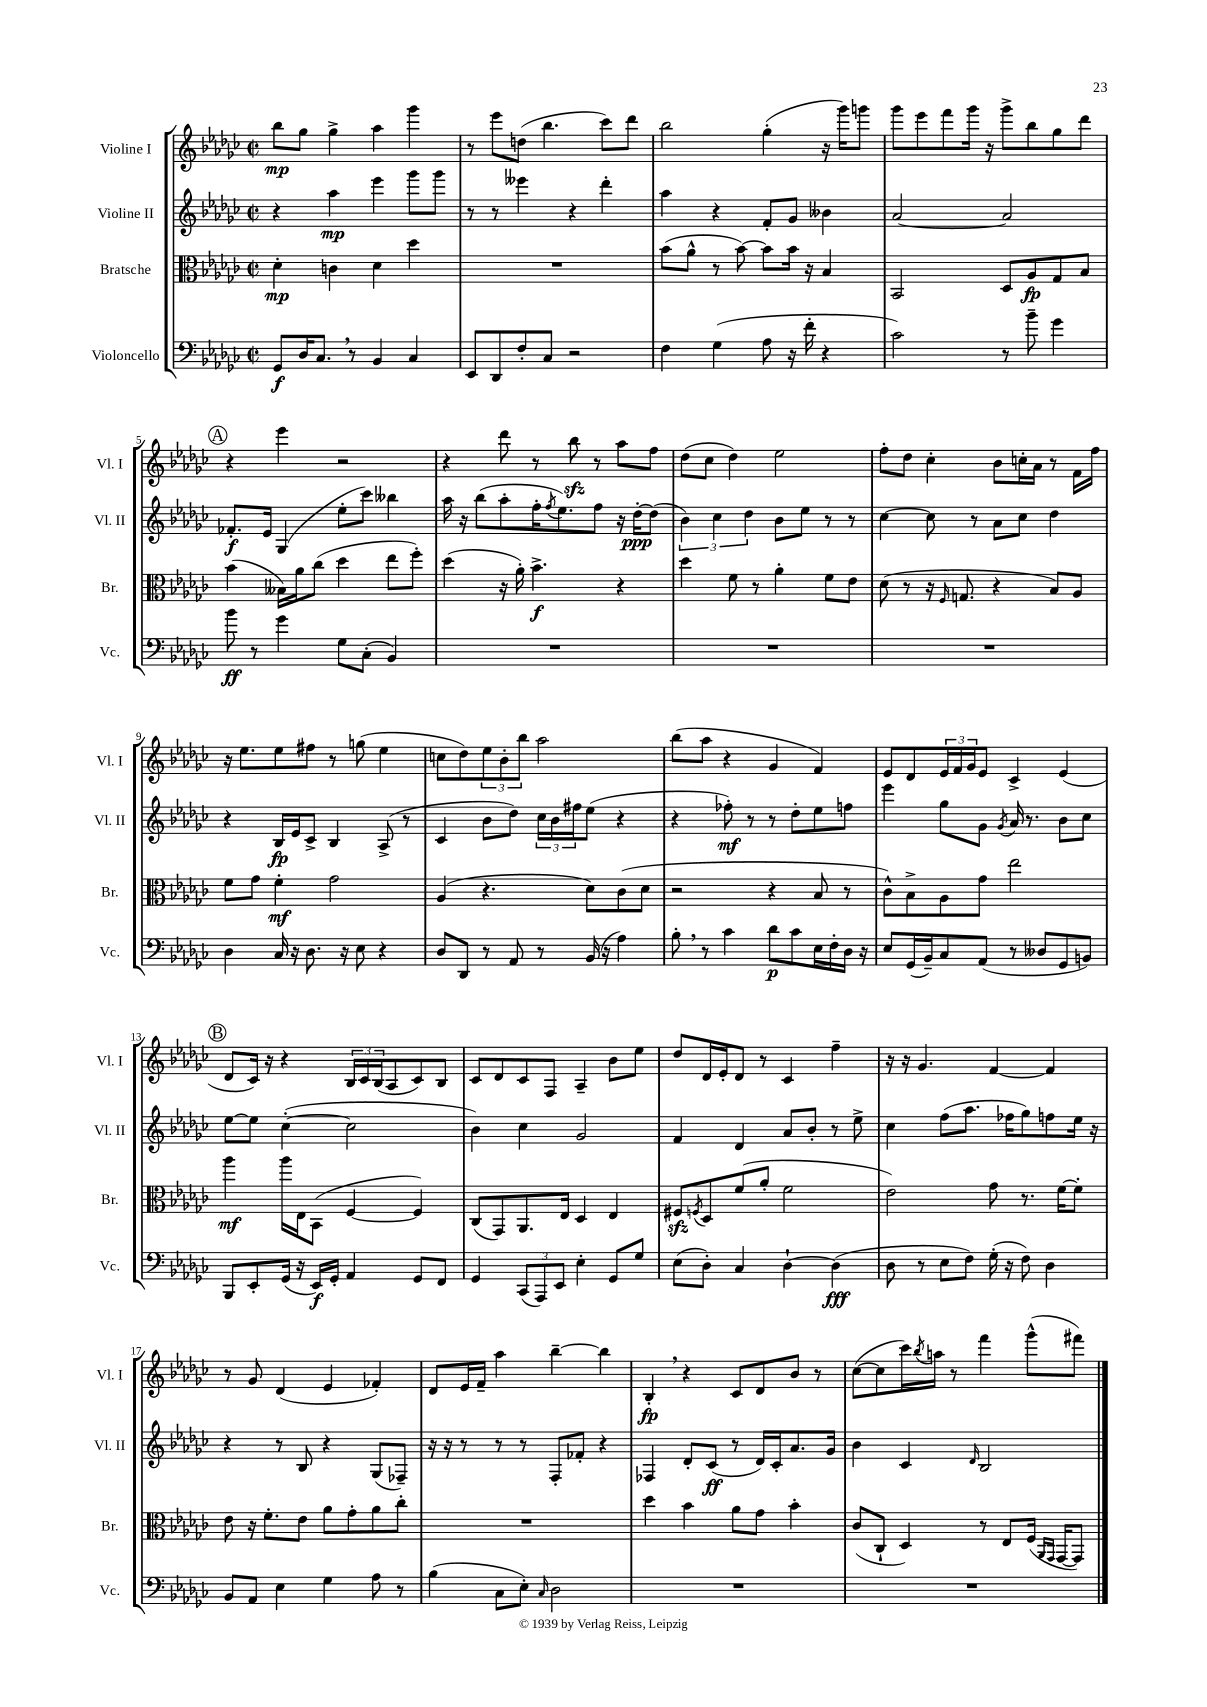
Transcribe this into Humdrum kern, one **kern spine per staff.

**kern	**dynam	**kern	**dynam	**kern	**dynam	**kern	**dynam
*part4	*part4	*part3	*part3	*part2	*part2	*part1	*part1
*staff4	*staff4	*staff3	*staff3	*staff2	*staff2	*staff1	*staff1
*I"Violoncello	*	*I"Bratsche	*	*I"Violine II	*	*I"Violine I	*
*I'Vc.	*	*I'Br.	*	*I'Vl. II	*	*I'Vl. I	*
*clefF4	*	*clefC3	*	*clefG2	*	*clefG2	*
*k[b-e-a-d-g-c-]	*	*k[b-e-a-d-g-c-]	*	*k[b-e-a-d-g-c-]	*	*k[b-e-a-d-g-c-]	*
*M2/2	*	*M2/2	*	*M2/2	*	*M2/2	*
*met(c|)	*	*met(c|)	*	*met(c|)	*	*met(c|)	*
=1	=1	=1	=1	=1	=1	=1	=1
8GG-/L	f	4d-'\	mp	4r	.	8bb-\L	mp
16D-/K	.	.	.	.	.	8gg-\J	.
8.C-,/J	.	.	.	.	.	.	.
.	.	4cn\	.	4aa-\	mp	4gg-^\	.
8r	.	.	.	.	.	.	.
4BB-/	.	4d-\	.	4eee-\	.	4aa-\	.
4C-/	.	4dd-\	.	8ggg-\L	.	4ggg-\	.
.	.	.	.	8ggg-\J	.	.	.
=2	=2	=2	=2	=2	=2	=2	=2
8EE-/L	.	1r	.	8r	.	8r	.
8DD-/	.	.	.	8r	.	8eee-\L	.
8F'/	.	.	.	4eee--X\	.	(8ddn\J	.
8C-/J	.	.	.	.	.	4.bb-\	.
2r	.	.	.	4r	.	.	.
.	.	.	.	4ddd-'\	.	8ccc-\L)	.
.	.	.	.	.	.	8ddd-\J	.
=3	=3	=3	=3	=3	=3	=3	=3
4F\	.	(8b-\L	.	4aa-\	.	2bb-\	.
.	.	8a-^^\J	.	.	.	.	.
(4G-\	.	8r	.	4r	.	.	.
.	.	[8b-\)	.	.	.	.	.
8A-\	.	8b-\L]	.	8f'/L	.	(4gg-'\	.
16r	.	16b-\Jk	.	8g-/J	.	.	.
16f'\	.	16r	.	.	.	.	.
4r	.	4B-/	.	4b--X\	.	16r	.
.	.	.	.	.	.	16ggg-\KL)	.
.	.	.	.	.	.	8gggn\J	.
=4	=4	=4	=4	=4	=4	=4	=4
2c-\)	.	2BB-/	.	[2a-/	.	8ggg-\L	.
.	.	.	.	.	.	8eee-\	.
.	.	.	.	.	.	8fff\	.
.	.	.	.	.	.	16ggg-\Jk	.
.	.	.	.	.	.	16r	.
8r	.	8D-/L	.	2a-/]	.	8ggg-^\L	.
8b-~\	.	8A-/	fp	.	.	8bb-\	.
4g-\	.	8G-/	.	.	.	8gg-\	.
.	.	8B-/J	.	.	.	8ddd-\J	.
!!LO:LB:g=z
!!LO:REH:place=s1:t=A
=5	=5	=5	=5	=5	=5	=5	=5
8b-\	ff	(4b-\	.	8.f-X'/L	f	4r	.
8r	.	.	.	.	.	.	.
.	.	.	.	16e-/Jk	.	.	.
4g-\	.	16B--X\LL)	.	(4G-/	.	4eee-\	.
.	.	16a-\J	.	.	.	.	.
.	.	(8cc-\J	.	.	.	.	.
8G-\L	.	4dd-\	.	8ee-'\L	.	2r	.
(8C-'\J	.	.	.	8ccc-\J)	.	.	.
4BB-/)	.	8ee-\L	.	4bb--X\	.	.	.
.	.	8ff'\J)	.	.	.	.	.
=6	=6	=6	=6	=6	=6	=6	=6
1r	.	(4dd-\	.	16aa-\	.	4r	.
.	.	.	.	16r	.	.	.
.	.	.	.	(8bb-\L	.	.	.
.	.	16r	.	8aa-'\	.	8ddd-\	.
.	.	16a-'\)	.	.	.	.	.
.	.	4.b-^\	f	16ff'\K	.	8r	.
.	.	.	.	8qff/	.	.	.
.	.	.	.	8.ee-\)	.	.	.
.	.	.	.	.	.	8bb-zz\	.
.	.	.	.	8ff\J	.	8r	.
.	.	4r	.	16r	.	8aa-\L	.
.	.	.	.	[16dd-'\KL	ppp	.	.
.	.	.	.	(8dd-\J]	.	8ff\J	.
=7	=7	=7	=7	=7	=7	=7	=7
1r	.	4dd-\	.	6b-\)	.	(8dd-\L	.
.	.	.	.	.	.	8cc-\J	.
.	.	.	.	6cc-\	.	.	.
.	.	8f\	.	.	.	4dd-\)	.
.	.	.	.	6dd-\	.	.	.
.	.	8r	.	.	.	.	.
.	.	4a-'\	.	8b-\L	.	2ee-\	.
.	.	.	.	8ee-\J	.	.	.
.	.	8f\L	.	8r	.	.	.
.	.	8e-\J	.	8r	.	.	.
=8	=8	=8	=8	=8	=8	=8	=8
1r	.	(8d-\	.	[4cc-\	.	8ff'\L	.
.	.	8r	.	.	.	8dd-\J	.
.	.	16r	.	8cc-\]	.	4cc-'\	.
.	.	16qqF/	.	.	.	.	.
.	.	8.Gn/	.	.	.	.	.
.	.	.	.	8r	.	.	.
.	.	4r	.	8a-\L	.	8b-\L	.
.	.	.	.	8cc-\J	.	16ccn'\L	.
.	.	.	.	.	.	16a-\JJ	.
.	.	8B-/L)	.	4dd-\	.	8r	.
.	.	8A-/J	.	.	.	16f\LL	.
.	.	.	.	.	.	16ff\JJ	.
!!LO:LB:g=z
=9	=9	=9	=9	=9	=9	=9	=9
4D-\	.	8f\L	.	4r	.	16r	.
.	.	.	.	.	.	8.ee-\L	.
.	.	8g-\J	.	.	.	.	.
16C-/	.	4f'\	mf	16B-/LL	fp	8ee-\	.
16r	.	.	.	16e-/J	.	.	.
8.D-\	.	.	.	8c-^/J	.	8ff#X\J	.
.	.	2g-\	.	4B-/	.	8r	.
16r	.	.	.	.	.	.	.
8E-\	.	.	.	.	.	(8ggn\	.
4r	.	.	.	(8A-^/	.	4ee-\	.
.	.	.	.	8r	.	.	.
=10	=10	=10	=10	=10	=10	=10	=10
8D-/L	.	(4A-/	.	4c-/	.	8ccn\L	.
8DD-/J	.	.	.	.	.	8dd-\)	.
8r	.	4.r	.	8b-\L	.	12ee-\	.
.	.	.	.	.	.	12b-'\	.
8AA-/	.	.	.	8dd-\J)	.	.	.
.	.	.	.	.	.	12bb-\J	.
8r	.	.	.	24cc-\LL	.	2aa-\	.
.	.	.	.	24b-\	.	.	.
.	.	.	.	24ff#X\J	.	.	.
(16BB-/	.	8d-\L)	.	(8ee-\J	.	.	.
16r	.	.	.	.	.	.	.
4A-\)	.	(8c-\	.	4r	.	.	.
.	.	8d-\J	.	.	.	.	.
=11	=11	=11	=11	=11	=11	=11	=11
8B-',\	.	2r	.	4r	.	(8bb-\L	.
8r	.	.	.	.	.	8aa-\J	.
4c-\	.	.	.	8ff-X'\)	mf	4r	.
.	.	.	.	8r	.	.	.
8d-\L	p	4r	.	8r	.	4g-/	.
8c-\	.	.	.	8dd-'\L	.	.	.
16E-\L	.	8B-/	.	8ee-\	.	4f/)	.
16F'\	.	.	.	.	.	.	.
16D-\JJ	.	8r	.	8ffn\J	.	.	.
16r	.	.	.	.	.	.	.
=12	=12	=12	=12	=12	=12	=12	=12
8E-/L	.	8c-^^\L)	.	4eee-\	.	8e-/L	.
(16GG-/L	.	8B-^\	.	.	.	8d-/	.
16BB-~/J)	.	.	.	.	.	.	.
8C-/	.	8A-\	.	8gg-\L	.	24e-/L	.
.	.	.	.	.	.	24f/	.
.	.	.	.	.	.	24g-/J	.
(8AA-/J	.	8g-\J	.	8g-\J	.	8e-/J	.
.	.	.	.	8qg-/	.	.	.
8r	.	2ee-\	.	16a-/	.	4c-^/	.
.	.	.	.	8.r	.	.	.
8D--X/L	.	.	.	.	.	.	.
8GG-/	.	.	.	8b-\L	.	(4e-/	.
8BBn/J)	.	.	.	8cc-\J	.	.	.
!!LO:LB:g=z
!!LO:REH:place=s1:t=B
=13	=13	=13	=13	=13	=13	=13	=13
8BBB-/L	.	4aa-\	mf	[8ee-\L	.	8d-/L	.
8EE-'/	.	.	.	8ee-\J]	.	16c-/Jk)	.
.	.	.	.	.	.	16r	.
(16GG-/Jk	.	16aa-\LL	.	([4cc-'\	.	4r	.
16r	.	16E-\J	.	.	.	.	.
16EE-/LL)	f	(8BB-\J	.	.	.	.	.
16GG-'/JJ	.	.	.	.	.	.	.
4AA-/	.	[4F/	.	2cc-\]	.	24B-/LL	.
.	.	.	.	.	.	24c-/	.
.	.	.	.	.	.	(24B-/J	.
.	.	.	.	.	.	8A-/	.
8GG-/L	.	4F/])	.	.	.	8c-/)	.
8FF/J	.	.	.	.	.	8B-/J	.
=14	=14	=14	=14	=14	=14	=14	=14
4GG-/	.	(8C-/L	.	4b-\)	.	8c-/L	.
.	.	8GG-/)	.	.	.	8d-/	.
(12CC-/L	.	8.AA-/	.	4cc-\	.	8c-/	.
12AAA-/)	.	.	.	.	.	.	.
.	.	.	.	.	.	8F/J	.
12EE-/J	.	.	.	.	.	.	.
.	.	16E-/Jk	.	.	.	.	.
4E-'\	.	4D-/	.	2g-/	.	4A-~/	.
8GG-/L	.	4E-/	.	.	.	8b-\L	.
8G-/J	.	.	.	.	.	8ee-\J	.
=15	=15	=15	=15	=15	=15	=15	=15
(8E-\L	.	8F#Xzz/L	.	4f/	.	8dd-/L	.
.	.	8qFn/	.	.	.	.	.
8D-'\J)	.	8D-/	.	.	.	16d-/L	.
.	.	.	.	.	.	16e-'/J	.
4C-/	.	(8f/	.	4d-/	.	8d-/J	.
.	.	8a-'/J	.	.	.	8r	.
[4D-`\	.	2f\	.	8a-/L	.	4c-/	.
.	.	.	.	8b-'/J	.	.	.
(4D-\]	fff	.	.	8r	.	4ff~\	.
.	.	.	.	8ee-^\	.	.	.
=16	=16	=16	=16	=16	=16	=16	=16
8D-\	.	2e-\)	.	4cc-\	.	16r	.
.	.	.	.	.	.	16r	.
8r	.	.	.	.	.	4.g-/	.
8E-\L	.	.	.	(8ff\L	.	.	.
8F\J)	.	.	.	8.aa-\J	.	.	.
(16G-'\	.	8g-\	.	.	.	[4f/	.
16r	.	.	.	16ff-X\KL	.	.	.
8F\)	.	8.r	.	8gg-\)	.	.	.
4D-\	.	.	.	8ffn\	.	4f/]	.
.	.	[16f\KL	.	.	.	.	.
.	.	8f'\J]	.	16ee-\Jk	.	.	.
.	.	.	.	16r	.	.	.
!!LO:LB:g=z
=17	=17	=17	=17	=17	=17	=17	=17
8BB-/L	.	8e-\	.	4r	.	8r	.
8AA-/J	.	16r	.	.	.	8g-/	.
.	.	8.f'\L	.	.	.	.	.
4E-\	.	.	.	8r	.	(4d-/	.
.	.	8e-\J	.	8B-/	.	.	.
4G-\	.	8a-\L	.	4r	.	4e-/	.
.	.	8g-'\	.	.	.	.	.
8A-\	.	8a-\	.	(8G-/L	.	4f-X'/)	.
8r	.	8cc-'\J	.	8F-X~/J)	.	.	.
=18	=18	=18	=18	=18	=18	=18	=18
(4B-\	.	1r	.	16r	.	8d-/L	.
.	.	.	.	16r	.	.	.
.	.	.	.	8r	.	16e-/L	.
.	.	.	.	.	.	16f~/JJ	.
8C-\L	.	.	.	8r	.	4aa-\	.
8E-'\J)	.	.	.	8r	.	.	.
16qqC-/	.	.	.	.	.	.	.
2D-\	.	.	.	8F'/L	.	[4bb-~\	.
.	.	.	.	8f-X'/J	.	.	.
.	.	.	.	4r	.	4bb-\]	.
=19	=19	=19	=19	=19	=19	=19	=19
1r	.	4dd-\	.	4F-X/	.	4B-',/	fp
.	.	4b-\	.	8d-'/L	.	4r	.
.	.	.	.	(8c-/J	ff	.	.
.	.	8a-\L	.	8r	.	8c-/L	.
.	.	8g-\J	.	16d-/LL)	.	8d-/	.
.	.	.	.	16c-'/J	.	.	.
.	.	4b-'\	.	8.a-/	.	8b-/J	.
.	.	.	.	.	.	8r	.
.	.	.	.	16g-/Jk	.	.	.
=20	=20	=20	=20	=20	=20	=20	=20
1r	.	(8c-/L	.	4b-\	.	([8cc-\L	.
.	.	8C-`/J	.	.	.	8cc-\]	.
.	.	4D-/)	.	4c-/	.	16ccc-\L)	.
.	.	.	.	.	.	8qbb-/	.
.	.	.	.	.	.	16aan\JJ	.
.	.	.	.	.	.	8r	.
.	.	.	.	16qqd-/	.	.	.
.	.	8r	.	2B-/	.	4fff\	.
.	.	8E-/L	.	.	.	.	.
.	.	(16F/Jk	.	.	.	(8ggg-^^\L	.
.	.	16qqAA-/LL	.	.	.	.	.
.	.	16qqGG-/JJ	.	.	.	.	.
.	.	[16GG-/KL	.	.	.	.	.
.	.	8GG-/J])	.	.	.	8fff#X\J)	.
==	==	==	==	==	==	==	==
*-	*-	*-	*-	*-	*-	*-	*-
